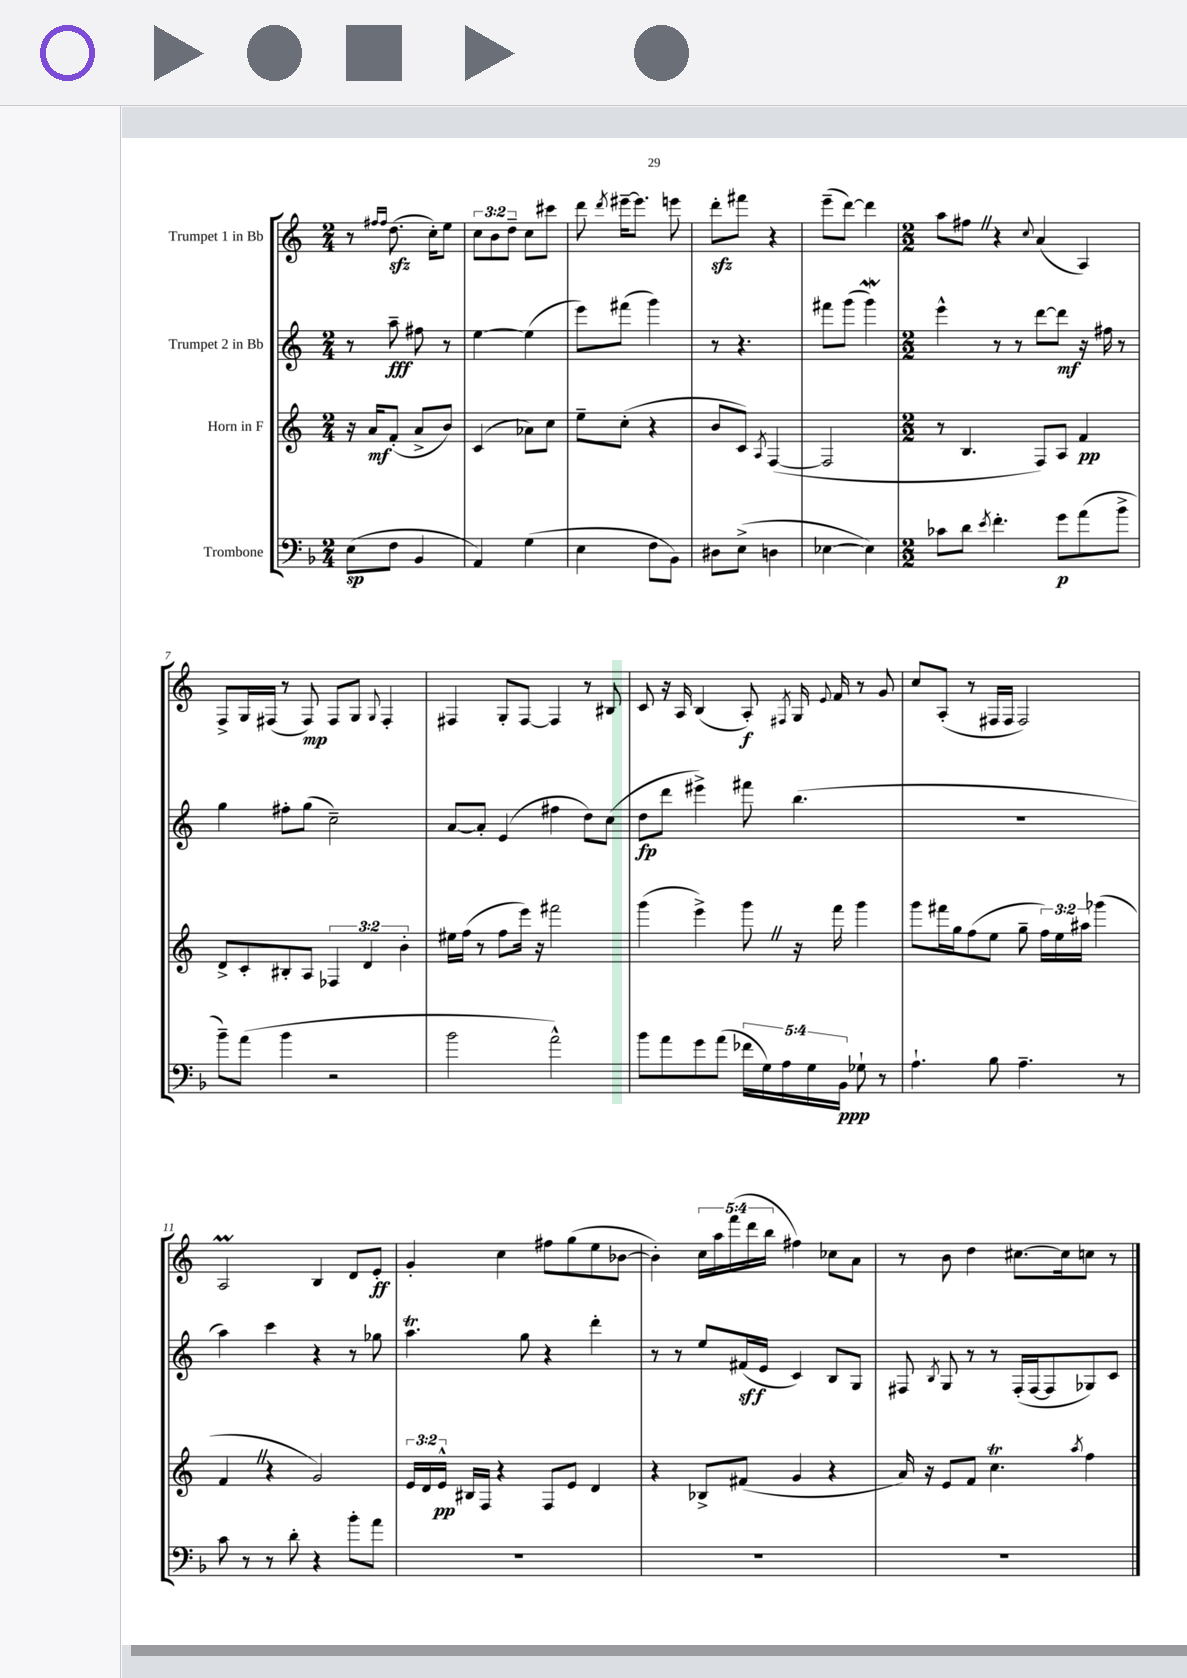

**kern	**kern	**kern	**kern
*staff4	*staff3	*staff2	*staff1
*clefF4	*clefG2	*clefG2	*clefG2
*k[b-]	*k[]	*k[]	*k[]
*M2/4	*M2/4	*M2/4	*M2/4
(8E	16r	8r	8r
.	16a	.	.
.	.	.	16qqff#
.	.	.	16qqff#
8F	(8f'	8aa~	(8.dd
4BB-	8a^	8ff#	.
.	.	.	16cc')
.	8b)	8r	8ee
=	=	=	=
4AA)	(4c	[4ee	12cc
.	.	.	12b
.	.	.	12dd~
(4G	8a-)	(4ee]	8cc
.	8cc	.	8ccc#
=	=	=	=
4E	8ee~	8eee)	8ddd
.	.	.	8qddd
.	(8cc'	(8fff#	[16eee#~
.	.	.	8.eee#]
8F	4r	4ggg)	.
8BB-)	.	.	8eee
=	=	=	=
8D#	8b	8r	8ddd'
(8E^	8c)	4.r	8fff#
.	8qA	.	.
4D	([4F	.	4r
=	=	=	=
[4E-	2F]	8fff#	(8eee~
.	.	(8ggg	[8ddd)
4E-])	.	4ggg)	4ddd]
=	=	=	=
*M2/2	*M2/2	*M2/2	*M2/2
8c-	8r	4eee^^	8aa
8d	4.B	.	8ff#
8qe	.	.	.
4.f'	.	8r	4r
.	.	8r	.
.	.	.	8qqcc
.	8F)	[8ddd	(4a
8g	8A	8ddd]	.
(8a	4f	16r	4A)
.	.	16ff#	.
8b-^	.	8r	.
=	=	=	=
8b-~)	8d^	4gg	8F^
(8a	8c'	.	16G
.	.	.	(16F#
4b-	8B#'	8ff#'	8r
.	8A	(8gg	8F#)
2r	6F-	2cc~)	8F#
.	.	.	8G
.	6d	.	.
.	.	.	8qqG
.	.	.	4F#'
.	6b'	.	.
=	=	=	=
2b-	16ee#	[8a	4F#
.	(16ff	.	.
.	8r	8a']	.
.	8ff	(4e	8G'
.	16eee)	.	[8F#
.	16r	.	.
2a^^)	2fff#	4ff#	4F#]
.	.	8dd)	8r
.	.	(8cc	8B#
=	=	=	=
8b-	(4ggg	8dd	8c
8a	.	8ddd	16r
.	.	.	16A
8g	4eee^)	4eee#^)	(4B
(8a	.	.	.
20f-	8ggg	8fff#	8A')
20G)	.	.	.
20A	.	.	.
.	.	.	8qF#
.	16r	(4.bb	16G
20G	.	.	.
.	.	.	8qqe
.	16fff	.	16f
20BB-	.	.	.
8G-`	4ggg	.	8r
8r	.	.	8g
=	=	=	=
4.A`	8ggg	1r	8cc
.	16fff#	.	(8A'
.	16gg	.	.
.	(8ff	.	8r
8B-	8ee	.	16F#
.	.	.	16F#
4.A~	8gg~	.	2F#)
.	24ff)	.	.
.	24ee	.	.
.	24aa#	.	.
.	(4ggg-	.	.
8r	.	.	.
=	=	=	=
8c	4f	4aa)	2A
8r	.	.	.
8r	4r	4ccc	.
8d'	.	.	.
4r	2g)	4r	4B
8b-'	.	8r	8d
8a	.	8gg-	8e'
=	=	=	=
1r	24e	4.aa	4g'
.	24d	.	.
.	24e^^	.	.
.	16B#	.	.
.	16F	.	.
.	4r	.	4cc
.	.	8gg	.
.	8F	4r	8ff#
.	8e	.	(8gg
.	4d	4ddd'	8ee
.	.	.	[8b-
=	=	=	=
1r	4r	8r	4b-'])
.	.	8r	.
.	8B-^	8ee	20cc
.	.	.	20aa
.	.	.	(20fff
.	(8f#	(16f#	.
.	.	.	20ddd
.	.	16e	.
.	.	.	20bb
.	4g	4c)	4ff#)
.	4r	8B	8cc-
.	.	8G	8a
=	=	=	=
1r	16a)	8F#	8r
.	16r	.	.
.	.	8qB	.
.	8e	8G	8b
.	8f	8r	4dd
.	4.cc	8r	.
.	.	(16F#'	[8.cc#
.	.	[16F#	.
.	.	8F#]	.
.	.	.	16cc#]
.	8qaa	.	.
.	4ff	8G-)	8cc
.	.	8c	8r
==	==	==	==
*-	*-	*-	*-
